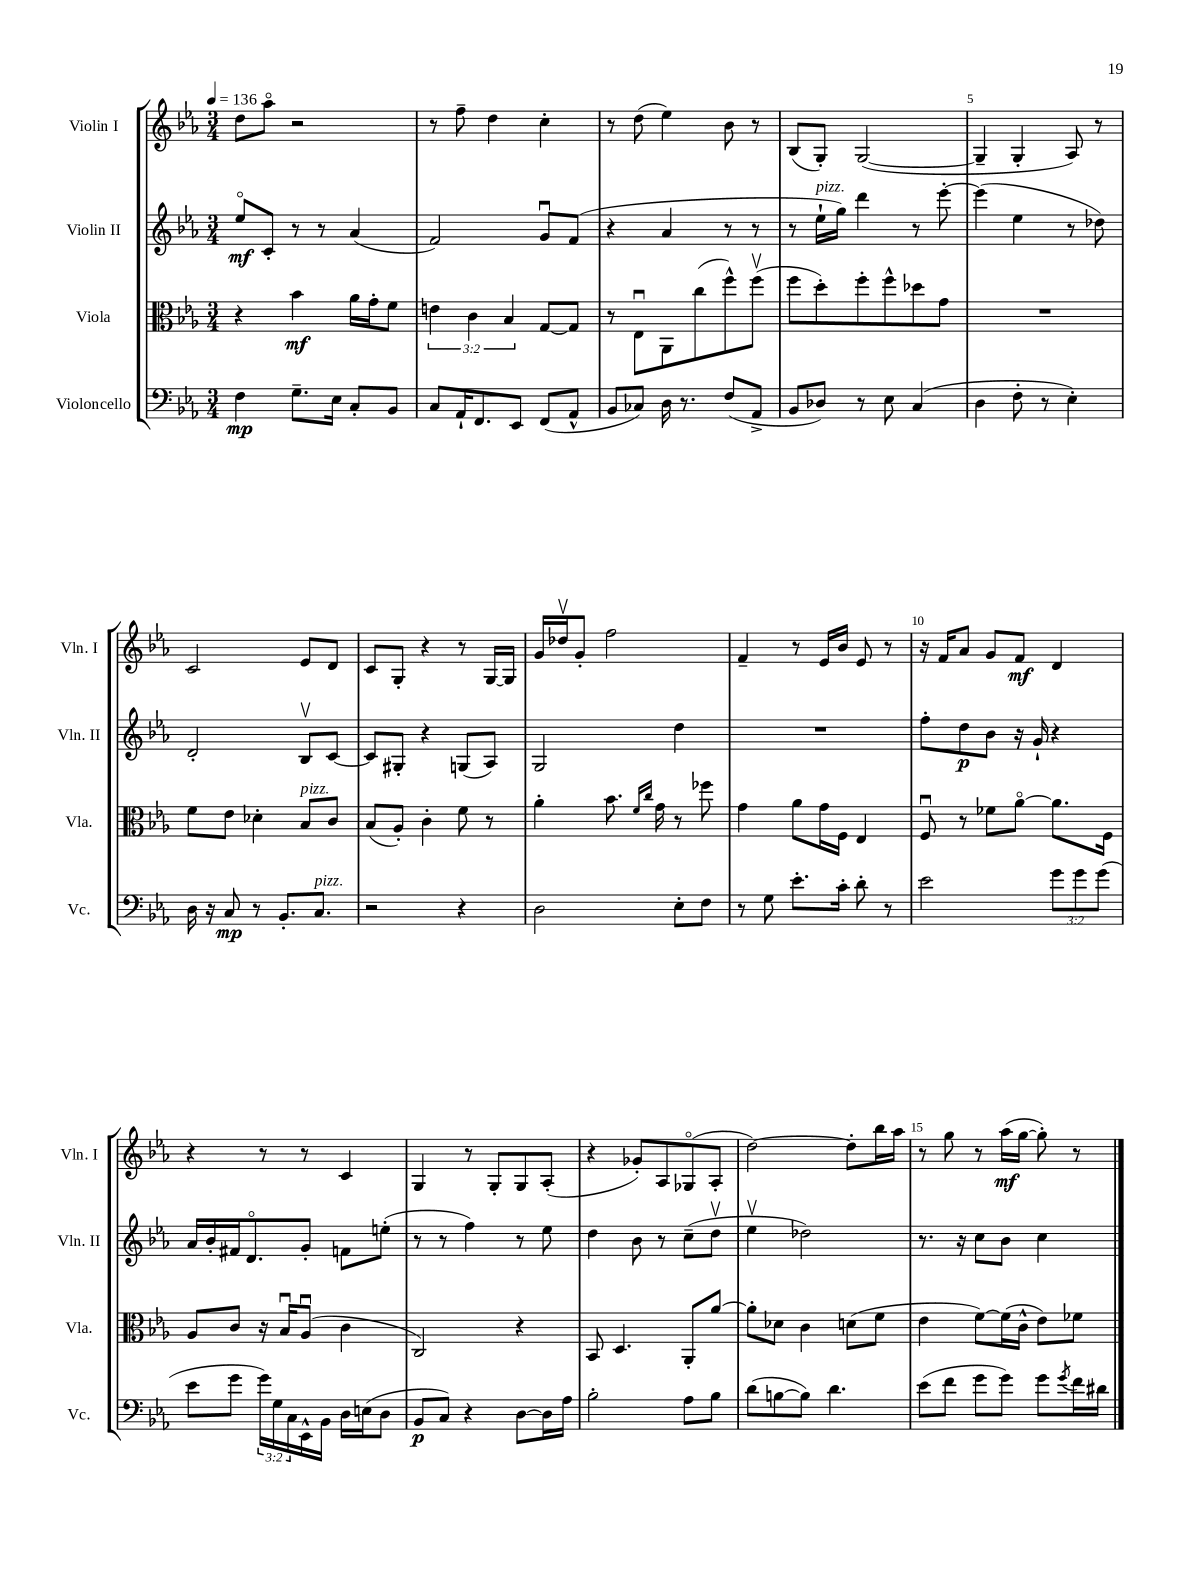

**kern	**kern	**kern	**kern
*staff4	*staff3	*staff2	*staff1
*clefF4	*clefC3	*clefG2	*clefG2
*k[b-e-a-]	*k[b-e-a-]	*k[b-e-a-]	*k[b-e-a-]
*M3/4	*M3/4	*M3/4	*M3/4
*MM136	*MM136	*MM136	*MM136
4F	4r	8ee-o	8dd
.	.	8c'	8aa-o
8.G~	4b-	8r	2r
.	.	8r	.
16E-	.	.	.
8C'	16a-	(4a-	.
.	16g'	.	.
8BB-	8f	.	.
=	=	=	=
8C	6e	2f)	8r
16AA-`	.	.	8ff~
.	6c	.	.
8.FF	.	.	.
.	.	.	4dd
.	6B-	.	.
8EE-	.	.	.
(8FF	[8G	8gu	4cc'
8AA-^^	8G]	(8f	.
=	=	=	=
8BB-	8r	4r	8r
8C-)	8E-u	.	(8dd
16D	8AA-	4a-	4ee-)
8.r	.	.	.
.	(8cc	.	.
(8F	8ff^^)	8r	8b-
8AA-^	(8ffv	8r	8r
=	=	=	=
8BB-	8ff	8r	(8B-
8D-)	8dd')	16ee-`	8G')
.	.	16gg)	.
8r	8ff'	4ddd	([2G
8E-	8ff^^	.	.
(4C	8dd-	8r	.
.	8g	[8eee-'	.
=	=	=	=
4D	2.r	(4eee-]	4G~]
8F'	.	4ee-	4G'
8r	.	.	.
4E-')	.	8r	8A-)
.	.	8dd-)	8r
=	=	=	=
16D	8f	2d'	2c
16r	.	.	.
8C	8e-	.	.
8r	4d-'	.	.
8.BB-'	.	.	.
.	8B-	8B-v	8e-
8.C	.	.	.
.	8c	[8c	8d
=	=	=	=
2r	(8B-	8c]	8c
.	8A-')	8G#'	8G'
.	4c'	4r	4r
4r	8f	(8G	8r
.	8r	8A-)	[16G
.	.	.	16G]
=	=	=	=
2D	4a-'	2G	16g
.	.	.	16dd-v
.	.	.	8g'
.	8.b-	.	2ff
.	16qqf	.	.
.	16qqcc	.	.
.	16g	.	.
8E-'	8r	4dd	.
8F	8ff-	.	.
=	=	=	=
8r	4g	2.r	4f~
8G	.	.	.
8.e-'	8a-	.	8r
.	16g	.	16e-
16c'	16F	.	16b-
8d'	4E-	.	8e-
8r	.	.	8r
=	=	=	=
2e-	8Fu	8ff'	16r
.	.	.	16f
.	8r	8dd	8a-
.	8f-	8b-	8g
.	[8a-o	16r	8f
.	.	16g`	.
12g	8.a-]	4r	4d
12g	.	.	.
(12g	.	.	.
.	16F	.	.
=	=	=	=
8e-	8A-	16a-	4r
.	.	16b-'	.
8g	8c	16f#	.
.	.	8.do	.
24g)	16r	.	8r
24G	.	.	.
.	16B-u	.	.
24C	.	.	.
16EE-^^	(8A-u	8g'	8r
16BB-	.	.	.
16D	4c	8f	4c
(16E	.	.	.
8D	.	(8ee'	.
=	=	=	=
8BB-	2C)	8r	4G
8C)	.	8r	.
4r	.	4ff)	8r
.	.	.	8G'
[8D	4r	8r	8G
16D]	.	8ee-	(8A-'
16A-	.	.	.
=	=	=	=
2B-'	8BB-	4dd	4r
.	4.D	.	.
.	.	8b-	8g-')
.	.	8r	8A-
8A-	8AA-'	(8cc~	(8G-o
8B-	[8a-	8ddv	8A-'
=	=	=	=
(8d	8a-']	4ee-v	[2dd)
[8B	8d-	.	.
8B])	4c	2dd-)	.
4.d	.	.	.
.	(8d	.	8dd']
.	8f	.	16bb-
.	.	.	16aa-
=	=	=	=
(8e-	4e-	8.r	8r
8f	.	.	8gg
.	.	16r	.
8g	[8f)	8cc	8r
8g)	(16f]	8b-	(16aa-
.	16c^^	.	[16gg
8g	8e-)	4cc	8gg'])
8qg	.	.	.
16f	8f-	.	8r
16d#	.	.	.
==	==	==	==
*-	*-	*-	*-
